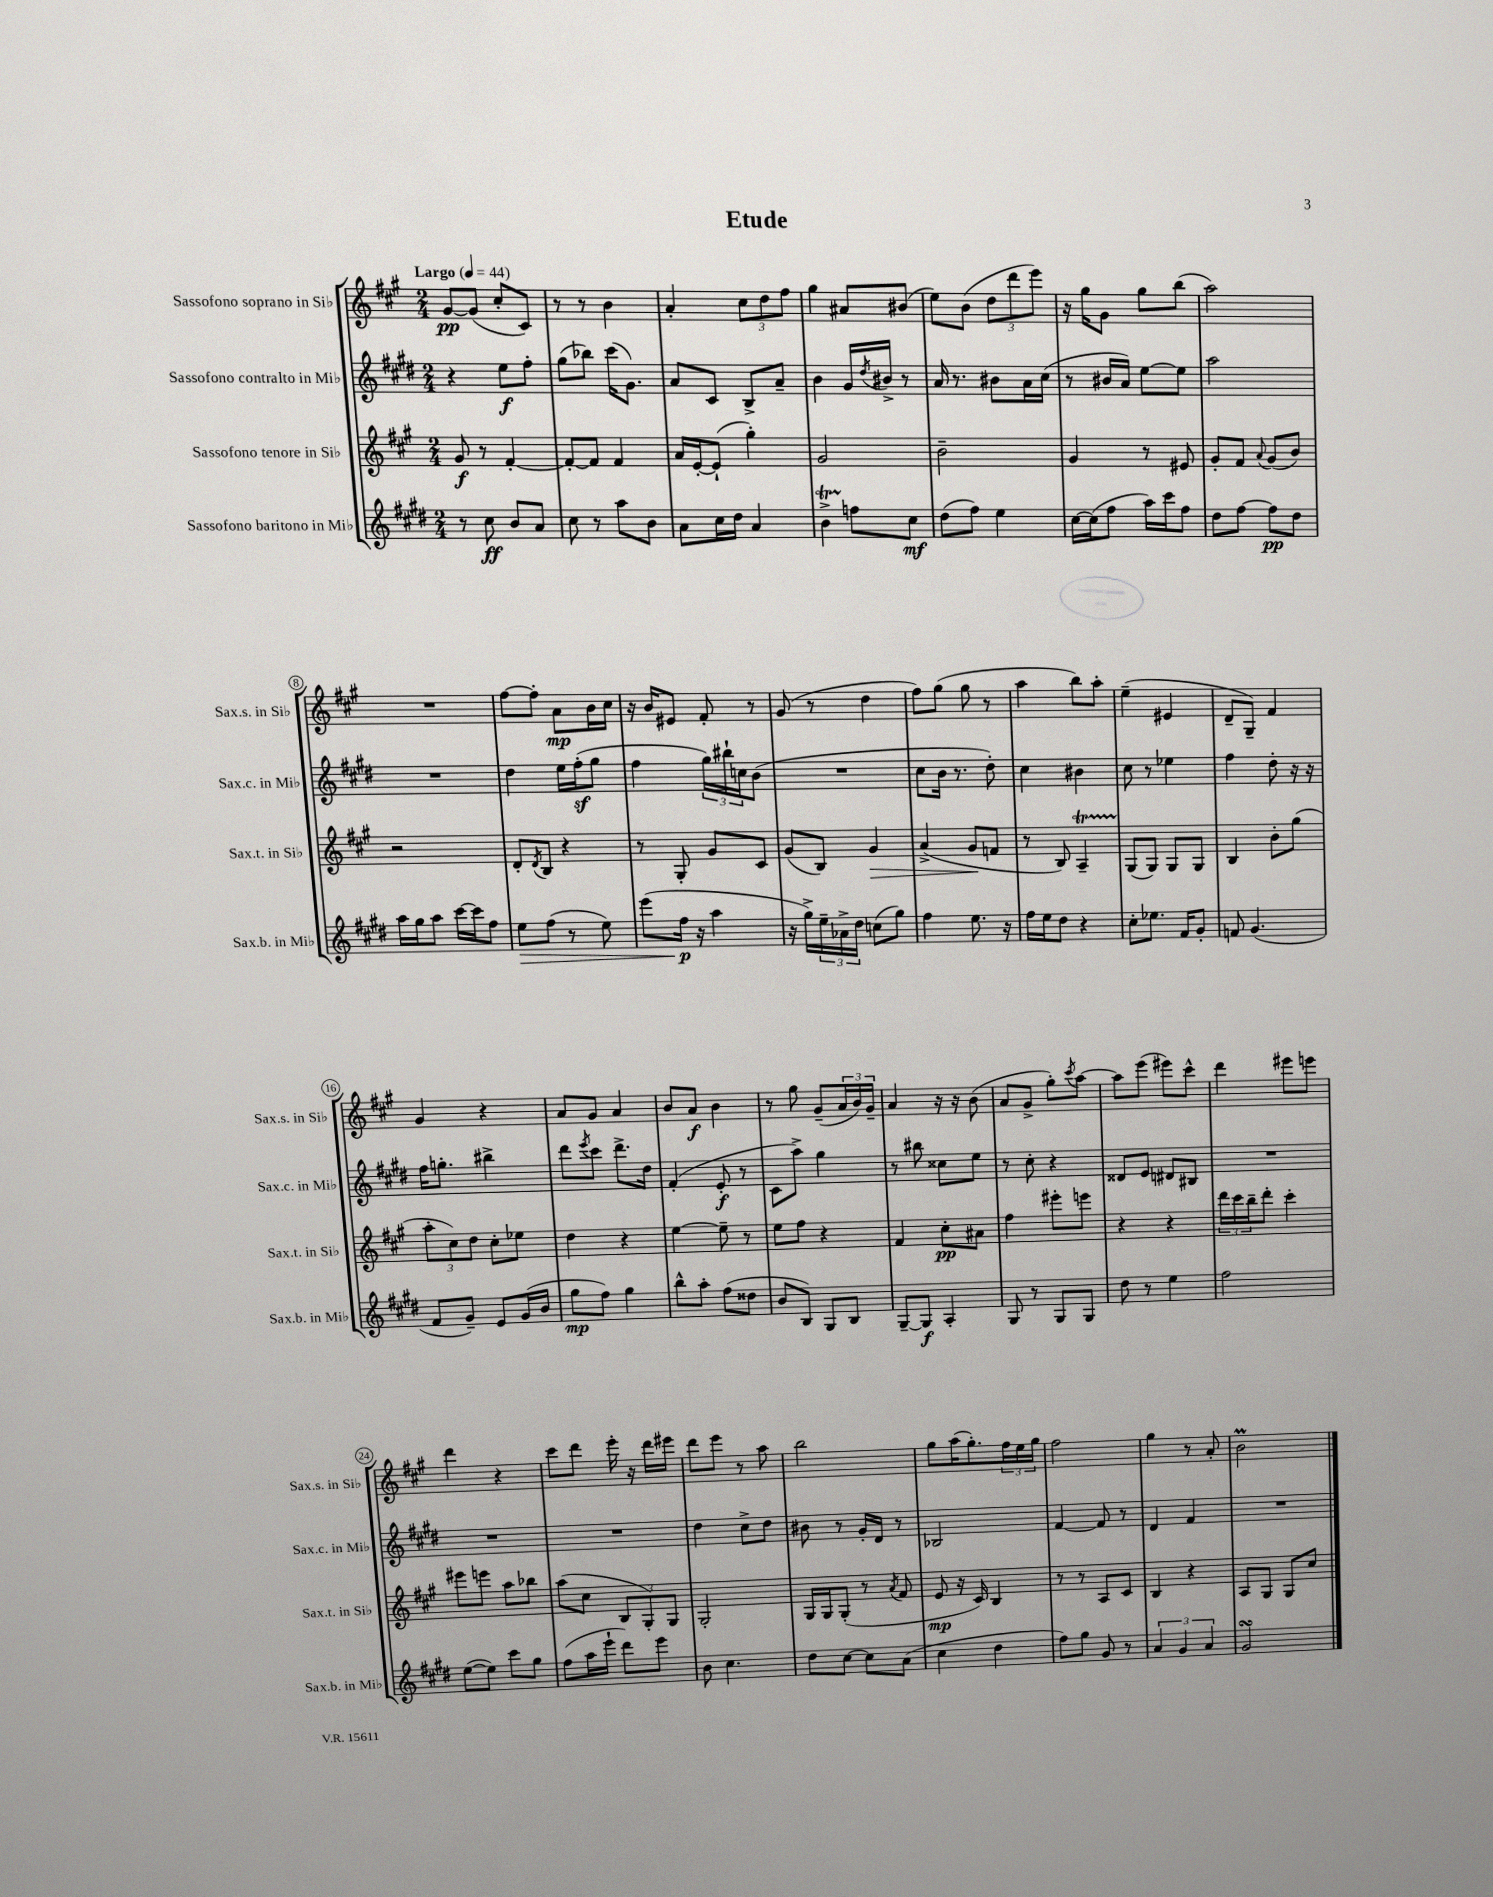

**kern	**kern	**kern	**kern
*staff4	*staff3	*staff2	*staff1
*clefG2	*clefG2	*clefG2	*clefG2
*k[f#c#g#d#]	*k[f#c#g#]	*k[f#c#g#d#]	*k[f#c#g#]
*M2/4	*M2/4	*M2/4	*M2/4
*MM44	*MM44	*MM44	*MM44
8r	8g#	4r	[8g#
8cc#	8r	.	(8g#]
8b	[4f#'	8ee	8cc#'
8a	.	8ff#'	8c#)
=	=	=	=
8cc#	8f#'_	(8gg#	8r
8r	8f#]	8bb-)	8r
8aa	4f#	(16ccc#	4b
.	.	8.g#)	.
8b	.	.	.
=	=	=	=
8a	16a	8a	4a'
.	[16e'	.	.
16cc#	(8e`]	8c#	.
16dd#	.	.	.
4a	4gg#')	8B^	12cc#
.	.	.	12dd
.	.	8a~	.
.	.	.	12ff#
=	=	=	=
4b^	2g#	4b	4gg#
8ff	.	16g#	8a#
.	.	8qdd#	.
.	.	16b#^	.
8cc#	.	8r	(8b#
=	=	=	=
(8dd#	2b~	16a	8ee)
.	.	8.r	.
8ff#)	.	.	(8b
4ee	.	8b#	12dd
.	.	.	12ddd
.	.	16a	.
.	.	.	12eee)
.	.	(16cc#	.
=	=	=	=
[16cc#	4g#	8r	16r
(16cc#]	.	.	16gg#
8ff#	.	16b#	8g#
.	.	16a)	.
16aa)	8r	[8ee	8gg#
16ccc#	.	.	.
8ff#	8e#	8ee]	(8bb
=	=	=	=
8dd#	8g#'	2aa	2aa)
[8ff#	8f#	.	.
.	8qqa	.	.
8ff#]	(8g#	.	.
8dd#	8b)	.	.
=	=	=	=
16aa	2r	2r	2r
16gg#	.	.	.
8aa	.	.	.
[16ccc#	.	.	.
16ccc#]	.	.	.
8ff#	.	.	.
=	=	=	=
8ee	8d'	4dd#	[8ff#
.	8qd	.	.
(8ff#	8B	.	8ff#']
8r	4r	16ee	8a
.	.	(16ff#'	.
8ee)	.	8gg#	16b
.	.	.	16cc#
=	=	=	=
(8eee	8r	4ff#	16r
.	.	.	16b
16ff#	8G#'	.	8e#
16r	.	.	.
4aa	8g#	24gg#)	8f#'
.	.	24bb#`	.
.	.	24cc	.
.	8c#	(8b	8r
=	=	=	=
16r	(8g#	2r	(8g#
16gg#^)	.	.	.
24ee~	8B)	.	8r
24a-^	.	.	.
24dd#	.	.	.
(8cc	4g#	.	4dd
8gg#)	.	.	.
=	=	=	=
4ff#	(4a^	8cc#	8ff#)
.	.	16b	(8gg#
.	.	8.r	.
8.ee	8g#	.	8gg#
.	8f	8dd#')	8r
16r	.	.	.
=	=	=	=
16ff#	8r	4cc#	4aa
16ee	.	.	.
8dd#	8B)	.	.
4r	4A~	4b#	8bb)
.	.	.	8aa'
=	=	=	=
8cc#'	(8G#	8cc#	(4ee~
8.ee-	8G#)	8r	.
.	8G#	4ee-	4e#
16f#	.	.	.
8g#'	8G#	.	.
=	=	=	=
8f	4B	4ff#	8d~
(4.g#	.	.	8G#~)
.	8b'	8dd#'	4f#
.	(8gg#	16r	.
.	.	16r	.
=	=	=	=
8f#	12aa'	16ff#	4g#
.	.	8.gg'	.
.	12cc#)	.	.
8g#~)	.	.	.
.	12dd	.	.
8e	8cc#'	4bb#^	4r
(16g#	8ee-	.	.
16b	.	.	.
=	=	=	=
8gg#	4dd	8ddd#	8a
.	.	8qeee	.
8ff#)	.	8ccc#	8g#
4gg#	4r	8.ddd#^	4a
.	.	16dd#	.
=	=	=	=
8bb^^	[4ee	(4f#'	8b
8aa'	.	.	8a
(8ff#	8ee~]	8e'	4b
8dd##	8r	8r	.
=	=	=	=
8b	8ee	8c#	8r
8B)	8ff#	8aa^)	8gg#
8G#	4r	4gg#	(8g#~
8B	.	.	24a
.	.	.	24b)
.	.	.	24g#~
=	=	=	=
[8G#~	4f#	8r	4a
8G#]	.	8bb#	.
4A'	8cc#'	8cc##	16r
.	.	.	16r
.	8a#	8ee	(8b
=	=	=	=
8G#	4ff#	8r	8a
8r	.	8cc#'	8g#^
8G#	8eee#'	4r	8gg#')
.	.	.	8qccc#
8G#	8eee	.	[8aa
=	=	=	=
8dd#	4r	8d##	8aa]
8r	.	8e	(8eee
4ee	4r	8d#	8eee#)
.	.	8B#	8ccc#^^
=	=	=	=
2ff#	24ddd	2r	4ddd
.	24ccc#	.	.
.	24bb~	.	.
.	8ddd'	.	.
.	4ccc#'	.	8eee#
.	.	.	8eee
=	=	=	=
([8ee	8eee#	2r	4ddd
8ee])	8eee	.	.
8ccc#	8aa	.	4r
8gg#	8bb-	.	.
=	=	=	=
(8ff#	(8aa	2r	8ccc#
16aa	8cc#	.	8ddd
16eee`	.	.	.
8ddd#)	12B	.	16eee'
.	.	.	16r
.	12G#')	.	.
8eee	.	.	16ddd
.	12G#	.	.
.	.	.	16eee#
=	=	=	=
8b	2G#'	4dd#	8ddd
4.cc#	.	.	8eee
.	.	8cc#^	8r
.	.	8dd#	8aa
=	=	=	=
8dd#	16G#	8b#	2bb
.	16G#	.	.
[8cc#	(8G#'	8r	.
8cc#]	8r	16g#'	.
.	.	16d#	.
.	8qa	.	.
(8a	8f#	8r	.
=	=	=	=
4cc#	8e	2B-	8gg#
.	16r	.	(16aa
.	16c#)	.	8.gg#')
4dd#	4B	.	.
.	.	.	24ff#
.	.	.	24ee
.	.	.	24gg#
=	=	=	=
8ff#)	8r	[4f#	2ff#
8gg#	8r	.	.
8g#	8A	8f#]	.
8r	8c#	8r	.
=	=	=	=
6a	4B	4d#	4gg#
6g#	.	.	.
.	4r	4f#	8r
6a	.	.	.
.	.	.	8a'
=	=	=	=
2g#	8A	2r	2b
.	8G#	.	.
.	8G#	.	.
.	8cc#	.	.
==	==	==	==
*-	*-	*-	*-
